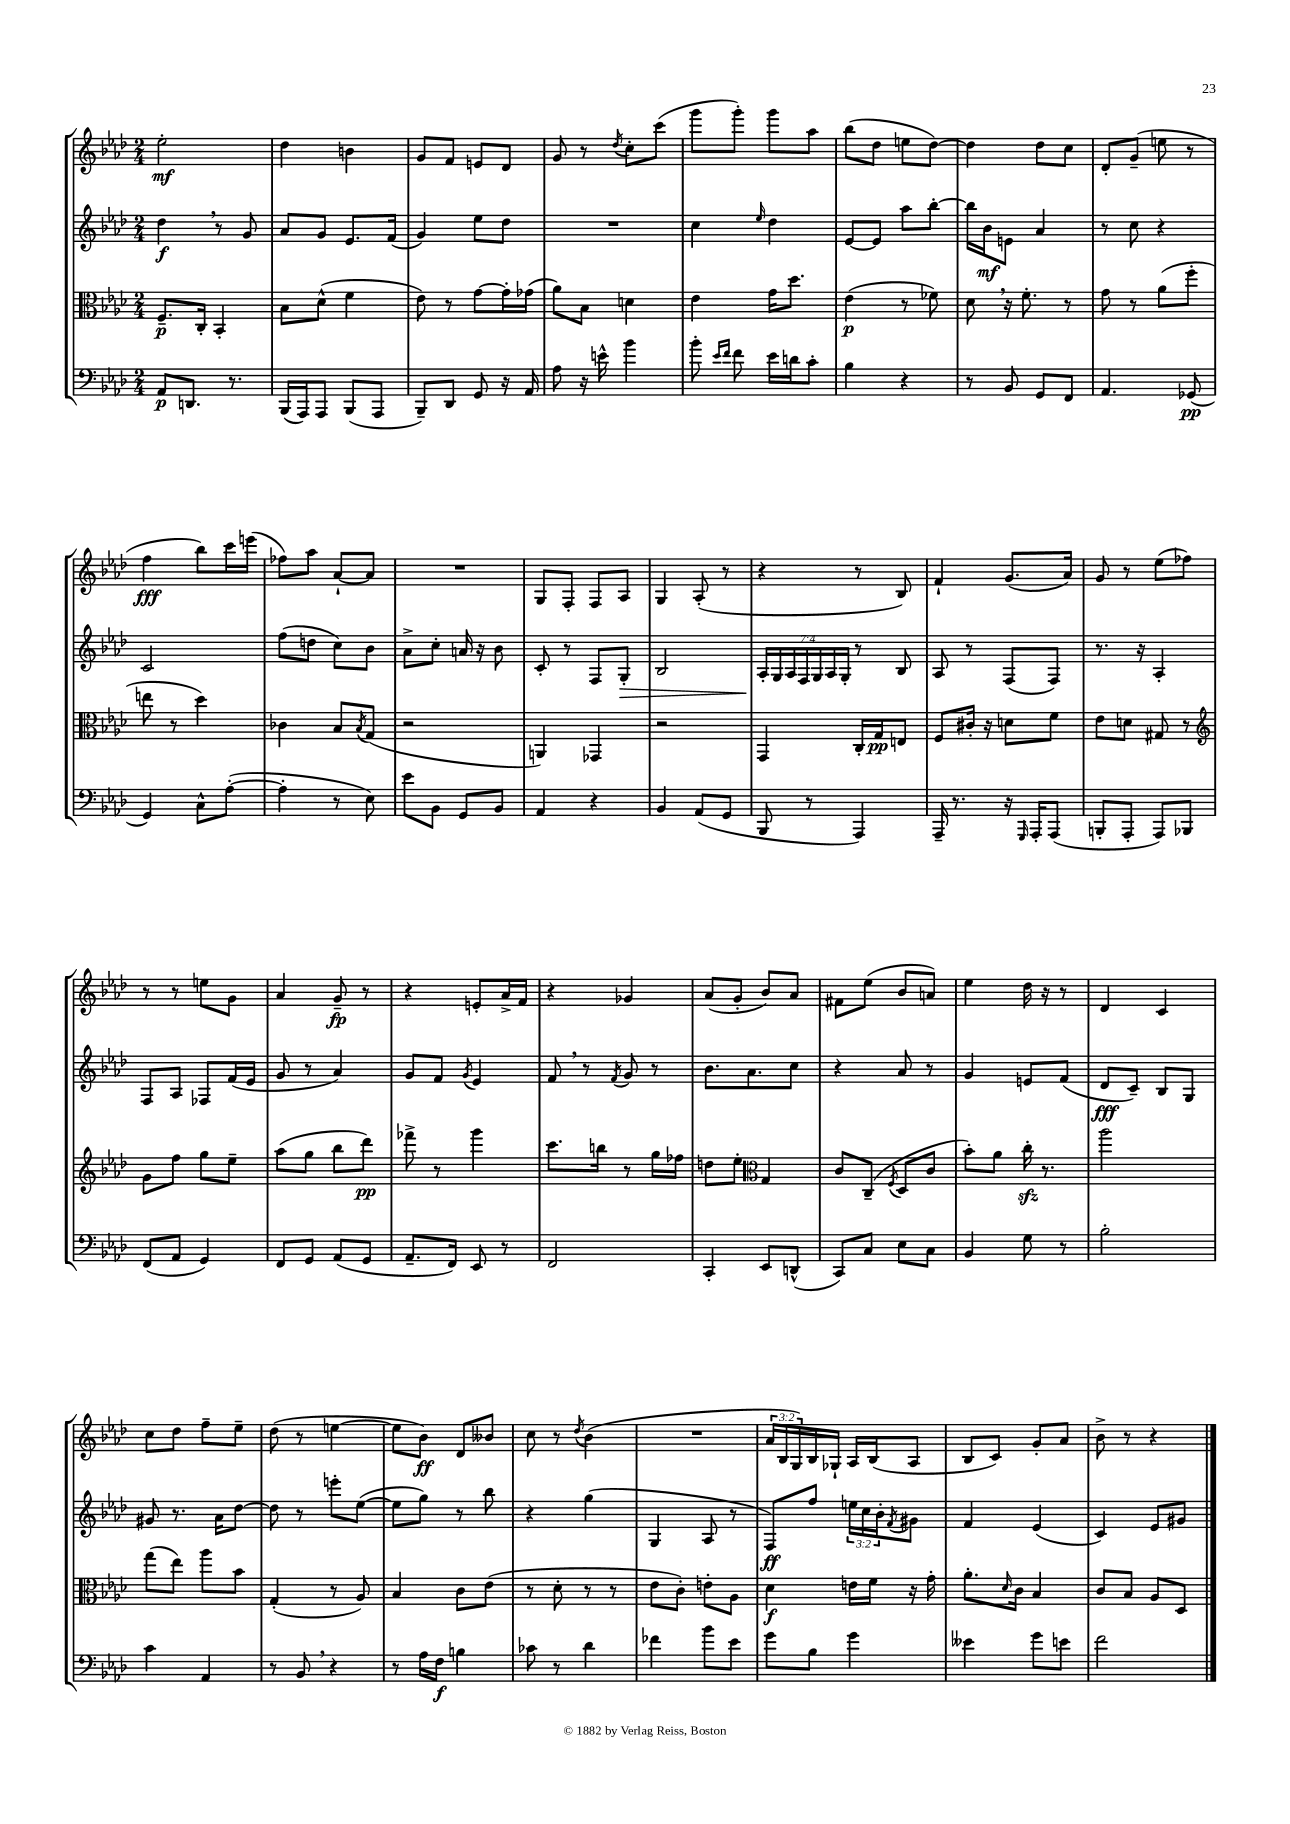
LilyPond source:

<<
\new StaffGroup <<
\new Staff = "s0" {
    \clef treble \key aes \major \numericTimeSignature \time 2/4 \override Staff.TupletNumber.text = #tuplet-number::calc-fraction-text
    ees''2-.\mf |
    des''4 b'4 |
    g'8 f'8 e'8 des'8 |
    g'8 r8 \acciaccatura { des''8 } c''8-. c'''8( |
    g'''8 g'''8-.) g'''8 aes''8 |
    bes''8( des''8 e''8 des''8~) |
    des''4 des''8 c''8 |
    des'8-. g'8--( e''8 r8 |
    f''4\fff bes''8) c'''16 e'''16( |
    fes''8) aes''8 aes'8~-! aes'8 |
    R2 |
    g8 f8-. f8 aes8 |
    g4 aes8-.( r8 |
    r4 r8 bes8) |
    f'4-! g'8.( aes'16) |
    g'8 r8 ees''8( fes''8) |
    r8 r8 e''8 g'8 |
    aes'4 g'8--\fp r8 |
    r4 e'8-. aes'16-> f'16 |
    r4 ges'4 |
    aes'8( g'8-. bes'8) aes'8 |
    fis'8 ees''8( bes'8 a'8) |
    ees''4 des''16 r16 r8 |
    des'4 c'4 |
    c''8 des''8 f''8-- ees''8-- |
    des''8( r8 e''4~ |
    e''8 bes'8\ff) des'8 beses'8 |
    c''8 r8 \acciaccatura { des''8 } bes'4( |
    R2 |
    \tuplet 3/2 { aes'16 bes16 g16) } bes16 ges16-! aes16 bes16( aes8 |
    bes8 c'8) g'8-. aes'8 |
    bes'8-> r8 r4 \bar "|." |
}
\new Staff = "s1" {
    \clef treble \key aes \major \numericTimeSignature \time 2/4 \override Staff.TupletNumber.text = #tuplet-number::calc-fraction-text
    des''4\f \breathe r8 g'8 |
    aes'8 g'8 ees'8. f'16( |
    g'4) ees''8 des''8 |
    R2 |
    c''4 \grace { ees''16 } des''4 |
    ees'8~ ees'8 aes''8 bes''8~-. |
    bes''16 bes'16\mf e'8 aes'4 |
    r8 c''8 r4 |
    c'2 |
    f''8( d''8 c''8) bes'8 |
    aes'8-> c''8-. a'16 r16 bes'8 |
    c'8-. r8 f8 g8-.\> |
    bes2 |
    \tuplet 7/4 { aes16-.\! g16 aes16 f16 g16 aes16 g16-. } r8 bes8 |
    aes8 r8 f8( f8) |
    r8. r16 aes4-. |
    f8 aes8 fes8 f'16( ees'16 |
    g'8 r8 aes'4) |
    g'8 f'8 \acciaccatura { g'8 } ees'4 |
    f'8 \breathe r8 \acciaccatura { f'8 } g'8 r8 |
    bes'8. aes'8. c''8 |
    r4 aes'8 r8 |
    g'4 e'8 f'8( |
    des'8\fff c'8--) bes8 g8 |
    gis'8 r8. aes'16 des''8~ |
    des''8 r8 e'''8-. ees''8~( |
    ees''8 g''8) r8 bes''8 |
    r4 g''4( |
    g4 aes8 r8 |
    f8\ff) f''8 \tuplet 3/2 { e''16 c''16 bes'16-. } \acciaccatura { f'8 } gis'8 |
    f'4 ees'4( |
    c'4) ees'8 gis'8 \bar "|." |
}
\new Staff = "s2" {
    \clef alto \key aes \major \numericTimeSignature \time 2/4
    f8.--\p c16-. bes,4-. |
    bes8 des'8-^( f'4 |
    ees'8) r8 g'8~ g'16-. ges'16( |
    aes'8) bes8 d'4 |
    ees'4 g'16 des''8. |
    ees'4\p( r8 fes'8) |
    des'8 \breathe r16 f'8.-. r8 |
    g'8 r8 aes'8( f''8-. |
    e''8 r8 des''4) |
    ces'4 bes8 \acciaccatura { bes8 } g8( |
    r2 |
    a,4) ges,4 |
    r2 |
    g,4 c16-. g16\pp e8 |
    f8 cis'16-. r16 d'8 f'8 |
    ees'8 d'8 gis8 r8 |
    \clef treble g'8 f''8 g''8 ees''8-- |
    aes''8( g''8 bes''8 des'''8\pp) |
    fes'''8-> r8 g'''4 |
    c'''8. b''16 r8 g''16 fes''16 |
    d''8 ees''8-. \clef alto g4 |
    c'8 c8--( \acciaccatura { f8 } des8 c'8 |
    bes'8-.) aes'8 c''16-.\sfz r8. |
    aes''2 |
    g''8( ees''8) aes''8 bes'8 |
    g4-.( r8 aes8) |
    bes4 c'8 ees'8( |
    r8 des'8-. r8 r8 |
    ees'8 c'8-.) e'8-. aes8 |
    des'4\f e'16 f'16 r16 g'16-. |
    aes'8.-. \grace { des'16 } c'16 bes4 |
    c'8 bes8 aes8 des8 \bar "|." |
}
\new Staff = "s3" {
    \clef bass \key aes \major \numericTimeSignature \time 2/4
    aes,8\p d,8. r8. |
    bes,,16( aes,,16) aes,,8 bes,,8( aes,,8 |
    bes,,8--) des,8 g,8 r16 aes,16 |
    aes8 r16 e'16-^ bes'4 |
    bes'8-. \grace { ees'16 f'16 } f'8 ees'16 d'16 c'8-. |
    bes4 r4 |
    r8 bes,8 g,8 f,8 |
    aes,4. ges,8\pp( |
    g,4) c8-^ aes8~-.( |
    aes4-. r8 ees8) |
    ees'8 bes,8 g,8 bes,8 |
    aes,4 r4 |
    bes,4 aes,8( g,8 |
    bes,,8 r8 aes,,4) |
    aes,,16-- r8. r16 \grace { g,,16 } aes,,16-. aes,,8( |
    b,,8-. aes,,8-. aes,,8) bes,,8 |
    f,8( aes,8 g,4) |
    f,8 g,8 aes,8( g,8 |
    aes,8.-- f,16) ees,8 r8 |
    f,2 |
    c,4-. ees,8 d,8-^( |
    c,8) c8 ees8 c8 |
    bes,4 g8 r8 |
    bes2-. |
    c'4 aes,4 |
    r8 bes,8 \breathe r4 |
    r8 aes16 f16\f b4 |
    ces'8 r8 des'4 |
    fes'4 bes'8 ees'8 |
    g'8 bes8 g'4 |
    eeses'4 g'8 e'8 |
    f'2 \bar "|." |
}
>>
>>
\layout { \context { \Score \remove "Bar_number_engraver" } }
